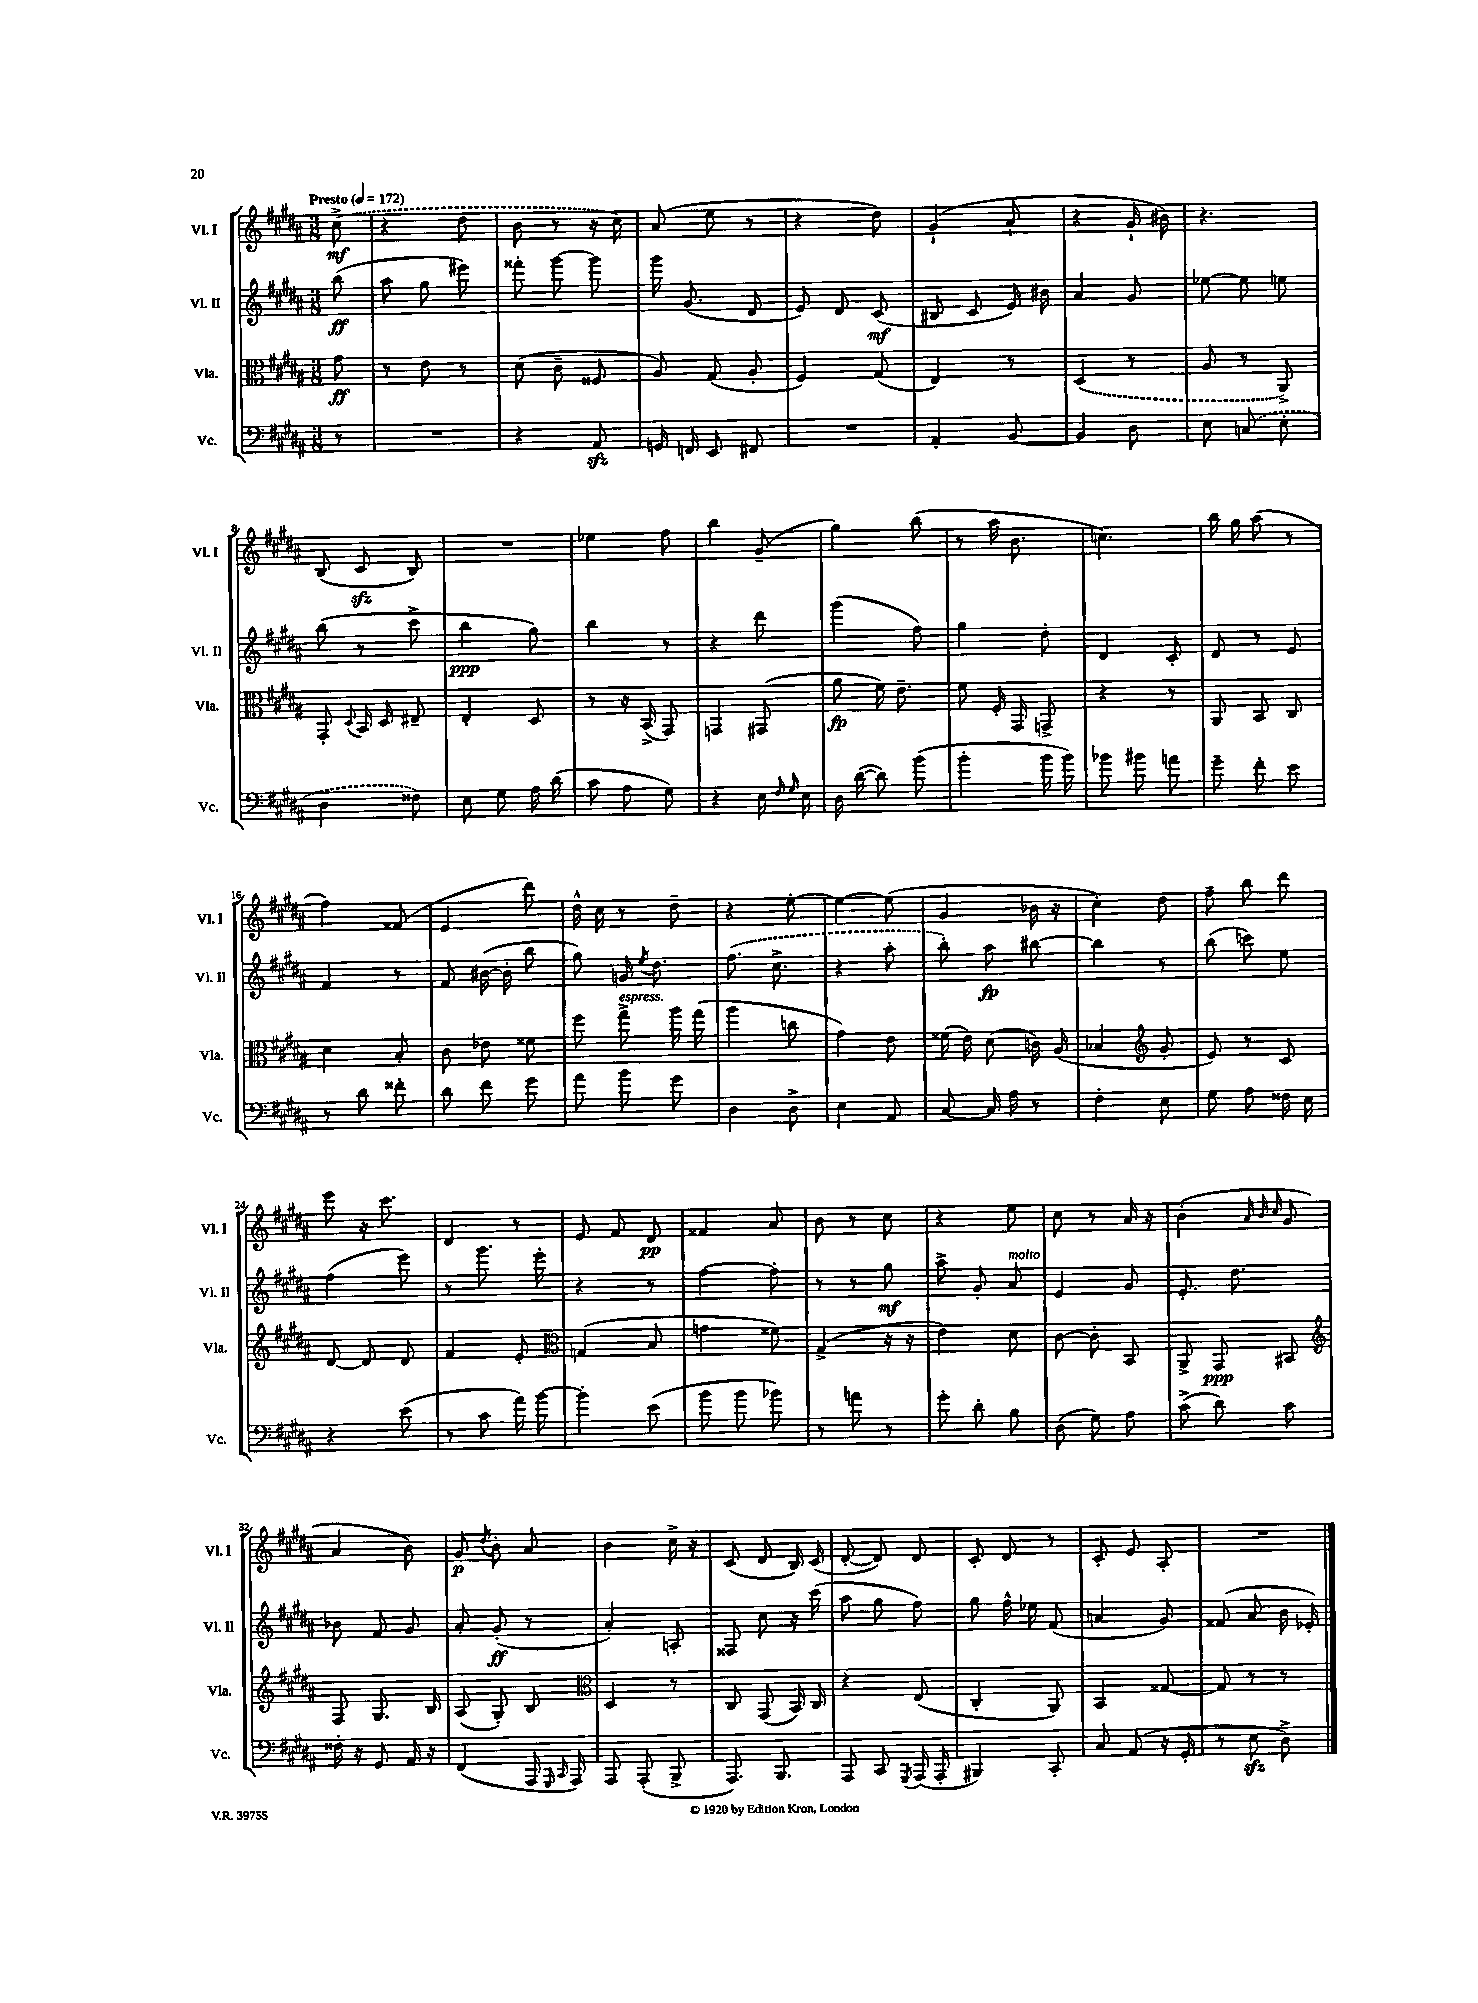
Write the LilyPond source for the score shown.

<<
\new StaffGroup <<
\new Staff = "s0" \with { instrumentName = "Vl. I" shortInstrumentName = "Vl. I" } {
    \clef treble \key b \major \numericTimeSignature \time 3/8 \partial 8 \tempo "Presto" 4 = 172
    \autoBeamOff \once \slurDashed cis''8->\mf( |
    r4 dis''8 |
    b'8 r8 r16 cis''16) |
    ais'8( e''8 r8 |
    r4 dis''8) |
    gis'4-!( ais'8-! |
    r4 gis'16-! bis'16) |
    r4. |
    b8( cis'8\sfz b8) |
    R4. |
    ees''4 fis''8 |
    b''4 gis'8--( |
    gis''4) b''8( |
    r8 ais''16 b'8. |
    c''4.) |
    b''16 gis''16 ais''8( r8 |
    fis''4) fisis'8( |
    e'4 dis'''8) |
    dis''16-^ cis''16 r8 dis''8-- |
    r4 e''8~-. |
    e''4~ e''8( |
    gis'4 bes'16 r16 |
    cis''4-.) dis''8 |
    fis''8-- b''8 dis'''8 |
    e'''8 r16 cis'''8. |
    dis'4 r8 |
    e'8 fis'8 dis'8\pp |
    fisis'4 ais'8 |
    b'8 r8 cis''8 |
    r4 e''8 |
    cis''8 r8 ais'16 r16 |
    b'4-.( \grace { ais'32 b'32 cis''32 } gis'8 |
    ais'4 b'8) |
    gis'8\p \acciaccatura { dis''8 } b'8-. ais'8 |
    b'4 cis''16-> r16 |
    cis'8( dis'8 b16) cis'16( |
    dis'8~-. dis'8) dis'8 |
    cis'8-. dis'8 r8 |
    cis'8-. e'8 ais8-. |
    R4. \bar "|." |
}
\new Staff = "s1" \with { instrumentName = "Vl. II" shortInstrumentName = "Vl. II" } {
    \clef treble \key b \major \numericTimeSignature \time 3/8 \partial 8
    \autoBeamOff b''8\ff( |
    ais''8 gis''8 eis'''8) |
    fisis'''8-. gis'''8~ gis'''8 |
    gis'''16 gis'8.( dis'8 |
    e'8) dis'8 cis'8\mf( |
    bis8 cis'8 e'16) bis'16 |
    ais'4 gis'8 |
    ees''8~ ees''8 e''8 |
    b''8( r8 cis'''8-> |
    b''4\ppp gis''8) |
    b''4 r8 |
    r4 dis'''8 |
    gis'''4( fis''8) |
    gis''4 dis''8-. |
    dis'4 cis'8-. |
    dis'8 r8 e'8 |
    fis'4 r8 |
    fis'8 bis'16~( bis'16-. b''8 |
    gis''8) g'16 \acciaccatura { e''8 } dis''8. |
    \once \slurDashed fis''8.( cis''8.-> |
    r4 ais''8-. |
    b''8-.) ais''8\fp bis''8~ |
    bis''4 r8 |
    b''8( c'''8) e''8 |
    fis''4( e'''8) |
    r8 gis'''8. e'''16-. |
    r4 r8 |
    fis''4~ fis''8-. |
    r8 r8 gis''8\mf |
    ais''8-> gis'8-. ais'8^\markup { \italic "molto" } |
    e'4 gis'8 |
    e'8.-. dis''8. |
    bes'8 fis'8 gis'8 |
    ais'8-. gis'8-.\ff( r8 |
    ais'4-.) a8-. |
    fisis8 cis''8 r16 cis'''16( |
    ais''8 gis''8 fis''8) |
    gis''8 fis''16-^ ees''16 fis'8( |
    a'4 gis'8) |
    fisis'8( ais'8 b'16 ees'16-.) \bar "|." |
}
\new Staff = "s2" \with { instrumentName = "Vla." shortInstrumentName = "Vla." } {
    \clef alto \key b \major \numericTimeSignature \time 3/8 \partial 8
    \autoBeamOff gis'8\ff |
    r8 e'8 r8 |
    dis'8( cis'8-- fisis8 |
    ais8) gis8( ais8-. |
    fis4) gis8( |
    e4) r8 |
    \once \slurDashed dis4( r8 |
    ais8 r8 ais,8->) |
    gis,8-. \appoggiatura { dis8 } b,16 dis16 eis8-- |
    e4-. dis8 |
    r8 r16 b,16->( gis,8) |
    g,4 gis,8( |
    ais'8\fp fis'16) e'8.-- |
    fis'8 fis16-. gis,16 g,8-> |
    r4 r8 |
    ais,8 b,8 cis8 |
    dis'4 b8-. |
    cis'8 ees'8 fisis'8 |
    fis''8 gis''8->^\markup { \italic "espress." } ais''16 gis''16( |
    ais''4 c''8 |
    gis'4) e'8 |
    fisis'16( e'16) dis'8( c'16) ais16( |
    bes4 \clef treble gis'8-. |
    e'8) r8 cis'8 |
    dis'8~ dis'8 dis'8 |
    fis'4 e'8-. |
    \clef alto g4( b8 |
    g'4 fisis'8) |
    gis4->( r16 r16 |
    e'4) dis'8 |
    cis'8~ cis'8-. b,8 |
    ais,8-> gis,8\ppp bis,8 |
    \clef treble fis8 gis8. b16 |
    ais8( gis8-.) b8 |
    \clef alto dis4 r8 |
    cis8 gis,8( b,16) cis16 |
    r4 e8( |
    cis4-. ais,8) |
    b,4 gisis8~ |
    gisis8 r8 r8 \bar "|." |
}
\new Staff = "s3" \with { instrumentName = "Vc." shortInstrumentName = "Vc." } {
    \clef bass \key b \major \numericTimeSignature \time 3/8 \partial 8
    \autoBeamOff r8 |
    R4. |
    r4 ais,8\sfz |
    g,16 f,16 e,8 fis,8 |
    R4. |
    ais,4-. b,8~ |
    b,4 dis8 |
    e8 \once \slurDashed c8( e8-. |
    dis4 fisis8) |
    e8 gis8 ais16 dis'16( |
    cis'8 ais8 gis8) |
    r4 e16 \grace { fis16 gis16 } e16 |
    dis16 dis'16~( dis'8) b'8( |
    b'4-. b'16 b'16) |
    bes'8 bis'8 a'8 |
    gis'8-- fis'8-. e'8 |
    r8 dis'8 fisis'8-. |
    dis'8 fis'8 gis'8 |
    ais'8 b'8 gis'8 |
    dis4 dis8-> |
    e4 ais,8 |
    cis8~ cis16 ais16 r8 |
    fis4-. e8 |
    gis8 ais8 fisis16 e16 |
    r4 e'8( |
    r8 cis'8 ais'16) b'16~ |
    b'4-. e'8( |
    b'8 b'8 bes'8) |
    r8 a'8 r8 |
    gis'8-. dis'8-. b8 |
    dis8( gis8) ais8 |
    cis'8->( dis'8) cis'8 |
    fisis16-. r16 gis,8 ais,16 r16 |
    fis,4( ais,,16 \grace { gis,,16 cis,16 } ais,,16) |
    ais,,8 ais,,8-.( b,,8-> |
    ais,,8.) b,,8. |
    ais,,8 cis,8 \acciaccatura { gis,,8 } ais,,16( ais,,16-. |
    bis,,4) cis,8-. |
    cis8 ais,8( r16 gis,16-. |
    r8 e8\sfz dis8->) \bar "|." |
}
>>
>>
